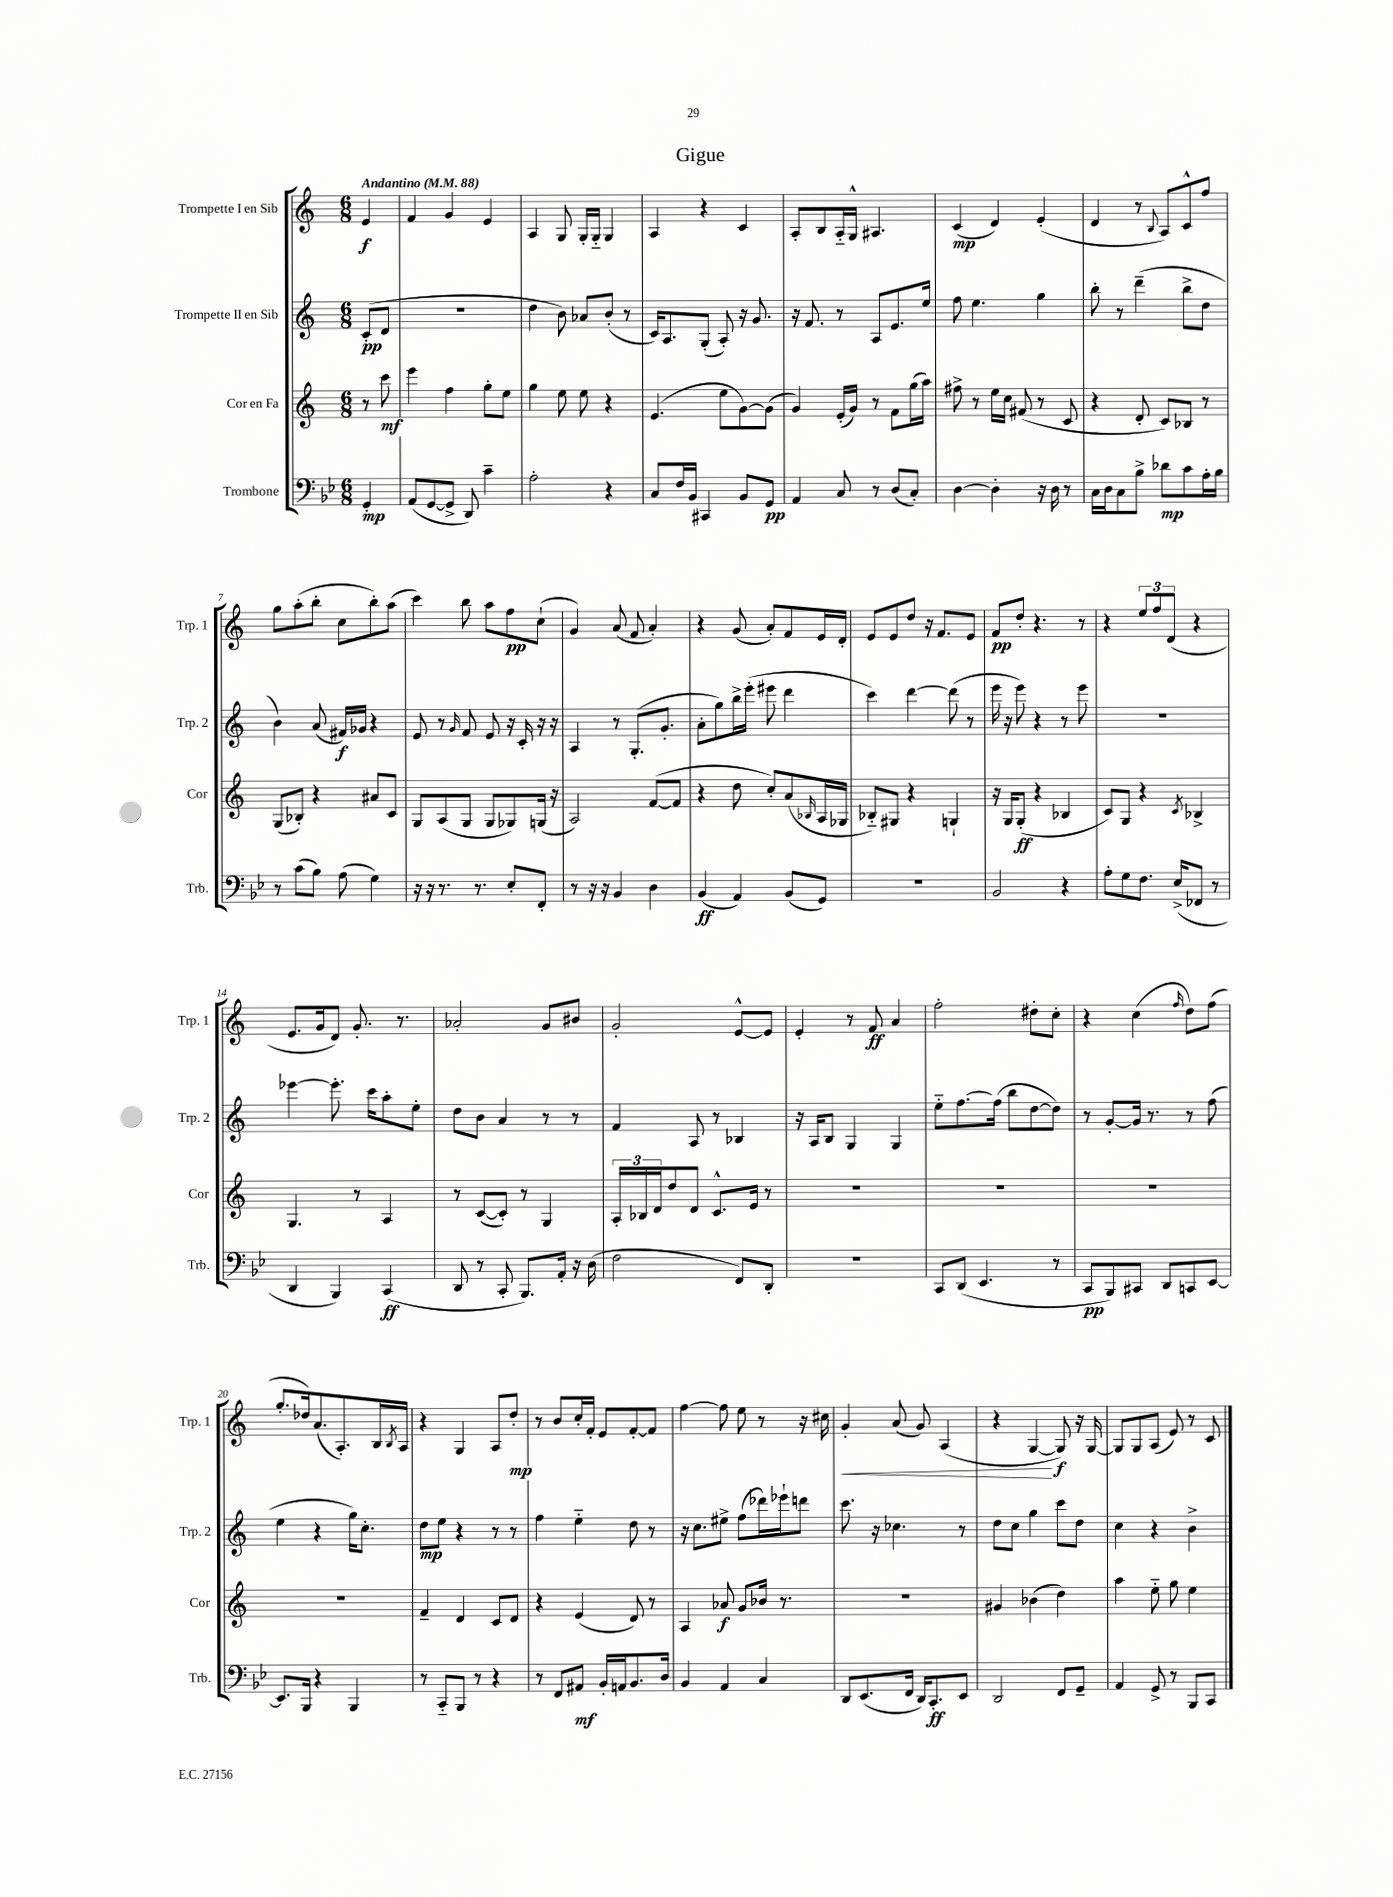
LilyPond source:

\header { title = "Gigue" }
<<
\new StaffGroup <<
\new Staff = "s0" \with { instrumentName = "Trompette I en Sib" shortInstrumentName = "Trp. 1" } {
    \clef treble \key c \major \numericTimeSignature \time 6/8 \partial 4 \tempo "Andantino" 4 = 88
    e'4\f |
    f'4 g'4 e'4 |
    a4 g8 g16-. g16-_ g4 |
    a4 r4 c'4 |
    a8-. b8 a16-_ g16-^ ais4. |
    c'4\mp( d'4) e'4-.( |
    d'4 r8 \appoggiatura { b8 } a8) c'8-^ f''8 |
    g''8 a''8-.( b''8-. c''8 b''8-.) a''8( |
    c'''4) b''8 a''8 f''8\pp c''8-!( |
    g'4) a'8( f'8 a'4-.) |
    r4 g'8( a'8-.) f'8 e'16 d'16-. |
    e'8 e'8 d''8 r16 f'8. e'8 |
    f'8\pp d''8-. r4. r8 |
    r4 \tuplet 3/2 { e''8 f''8 d'8( } r4 |
    e'8. g'16 d'8) g'8.-. r8. |
    aes'2-. g'8 bis'8 |
    g'2-. e'8~-^ e'8 |
    e'4-. r8 f'8\ff a'4 |
    f''2-. dis''8-. c''8-. |
    r4 c''4( \grace { f''16 } d''8) f''8( |
    g''8.-. des''16) a'8.( a8.-.) b16 \acciaccatura { b8 } a16 |
    r4 g4 a8 d''8-.\mp |
    r8 b'8 c''16-. f'16-. e'8 f'8~-. f'8 |
    f''4~ f''8 e''8 r8 r16 cis''16 |
    g'4-.\< a'8( g'8) a4( |
    r4 g4~\! g8\f) r16 g16~ |
    g8 g8 a8( e'8) r8 c'8 \bar "|." |
}
\new Staff = "s1" \with { instrumentName = "Trompette II en Sib" shortInstrumentName = "Trp. 2" } {
    \clef treble \key c \major \numericTimeSignature \time 6/8 \partial 4
    c'8-.\pp( d'8 |
    R2. |
    d''4 b'8) aes'8 b'8-.( r8 |
    c'16) a8. g8-.( a8-.) r16 g'8. |
    r16 f'8. r8 a8 e'8. e''16 |
    f''8 e''4. g''4 |
    b''8-. r8 d'''4--( b''8-> d''8 |
    b'4) a'8( fis'16\f) ges'16 r4 |
    e'8 r8 \grace { g'16 } f'8 e'8 r16 c'16-. r16 r16 |
    a4 r8 g8.-.( g'8.-. |
    a'8-. g''8) b''16-> e'''16-.( eis'''8 d'''4 |
    c'''4) d'''4~ d'''8( r8 |
    e'''16 r16 e'''8) r4 r8 e'''8 |
    R2. |
    ees'''4~ ees'''8.-. c'''16 a''8-. e''8-. |
    d''8 b'8 a'4 r8 r8 |
    f'4 a8 r8 bes4 |
    r16 a16 b8 g4 g4 |
    e''8-_ f''8.~ f''16( b''8 d''8~ d''8) |
    r8 g'8~-. g'16 r8. r8 f''8( |
    e''4 r4 g''16) c''8.-. |
    d''8\mp e''8 r4 r8 r8 |
    f''4 e''4-_ d''8 r8 |
    r16 c''8. eis''8-> f''8( des'''16) ees'''16-! d'''8 |
    c'''8. r16 ces''4. r8 |
    d''8 c''8 g''4 c'''8 d''8 |
    c''4 r4 b'4-> \bar "|." |
}
\new Staff = "s2" \with { instrumentName = "Cor en Fa" shortInstrumentName = "Cor" } {
    \clef treble \key c \major \numericTimeSignature \time 6/8 \partial 4
    r8 c'''8\mf |
    e'''4 f''4 g''8-. e''8 |
    g''4 e''8 e''8 r4 |
    e'4.( e''8 g'8~) g'8( |
    g'4) e'16-.( g'16) r8 f'8 g''16( a''16) |
    fis''8-> r8 e''16 c''16 fis'8( r8 c'8 |
    r4 d'8-. c'8) bes8 r8 |
    g8( bes8-.) r4 ais'8 c'8 |
    g8 a8( g8 g8 ges8) g16( r16 |
    a2) f'8~( f'8 |
    r4 d''8 c''8-.) a'8( \grace { bes16 } a16 ges16 |
    bes8-_) gis8 r4 g4-! |
    r16 g16 g8-.\ff( r4 bes4 |
    c'8) g8 r4 \acciaccatura { c'8 } bes4-> |
    g4. r8 a4 |
    r8 c'8~( c'8-.) r8 g4 |
    \tuplet 3/2 { a16-. bes16 d'16 } d''8 d'8 c'8.-^ e'16 r8 |
    R2. |
    R2. |
    R2. |
    R2. |
    f'4-- d'4 c'8 d'8 |
    r4 e'4( d'8) r8 |
    a4 aes'8\f g'8 bes'16 r8. |
    R2. |
    gis'4 bes'4( d''4) |
    a''4 e''8-_ g''8 e''4 \bar "|." |
}
\new Staff = "s3" \with { instrumentName = "Trombone" shortInstrumentName = "Trb." } {
    \clef bass \key bes \major \numericTimeSignature \time 6/8 \partial 4
    g,4-.\mp |
    a,8( g,8~ g,8-> d,8) c'4-- |
    a2-. r4 |
    c8 f16 bes,16 cis,4 bes,8 g,8\pp |
    a,4 c8 r8 d8( c8-.) |
    d4~ d4-. r16 d16 r8 |
    c16 d16 c8 bes8-> des'8\mp c'8 a16-. bes16 |
    r8 c'8( bes8) a8( g4) |
    r16 r16 r8. r8. ees8-. f,8-. |
    r8 r16 r16 bes,4 d4 |
    bes,4\ff( a,4) bes,8( g,8) |
    R2. |
    bes,2 r4 |
    a8-. g8 f8. ees16->( fes,8 r8 |
    d,4 bes,,4) c,4\ff( |
    d,8 r8 c,8-. bes,,8.) a,16-. r16 d16( |
    f2 f,8) d,8-. |
    R2. |
    c,8 d,8( ees,4. r8 |
    c,8\pp bes,,8) cis,8 d,8 c,8 ees,8~ |
    ees,8. bes,,16 r4 bes,,4 |
    r8 c,8-_ bes,,8 r8 r4 |
    r8 f,8 ais,8\mf bes,16-. a,16 bes,8. d16 |
    bes,4 a,4 c4 |
    d,8 ees,8.( f,16 d,16) c,8.-.\ff ees,8 |
    d,2 f,8 g,8-- |
    a,4 g,8-> r8 bes,,8 c,8 \bar "|." |
}
>>
>>
